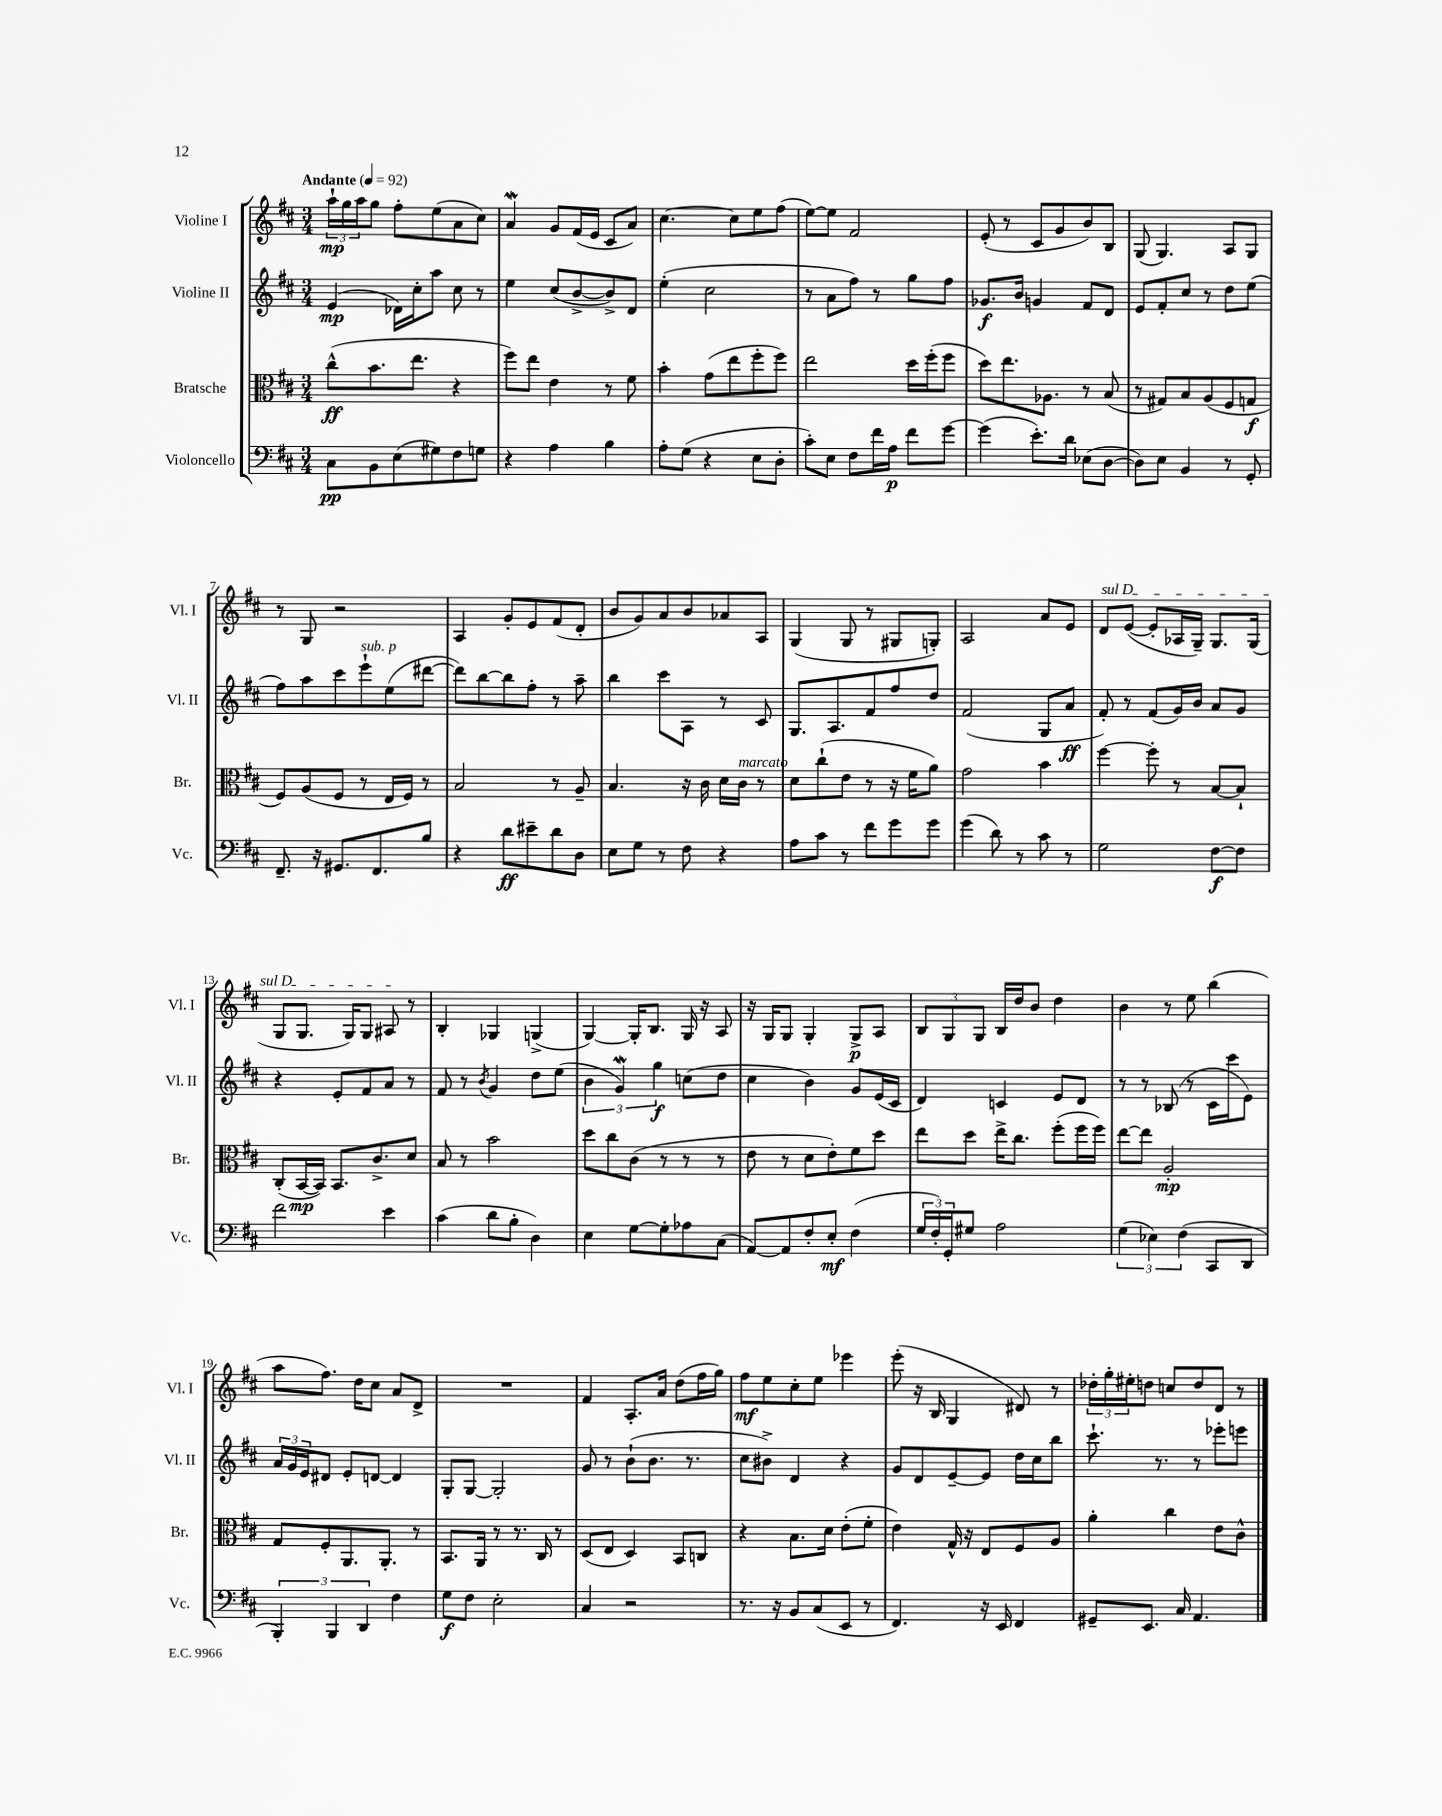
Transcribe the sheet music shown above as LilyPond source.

<<
\new StaffGroup <<
\new Staff = "s0" \with { instrumentName = "Violine I" shortInstrumentName = "Vl. I" } {
    \clef treble \key d \major \numericTimeSignature \time 3/4 \tempo "Andante" 4 = 92
    \tuplet 3/2 { a''16-!\mp g''16 a''16 } g''8 fis''8-. e''8( a'8 cis''8) |
    a'4\mordent g'8 fis'16( e'16 cis'8 a'8) |
    cis''4.~ cis''8 e''8 fis''8( |
    e''8~) e''8 fis'2 |
    e'8-.( r8 cis'8 g'8 b'8) b8 |
    g8( g4.) a8 g8 |
    r8 g8 r2 |
    a4 g'8-. e'8 fis'8( d'8-. |
    b'8 g'8) a'8 b'8 aes'8 a8 |
    g4( g8 r8 gis8 g8-.) |
    a2 a'8 e'8 |
    \once \override TextSpanner.bound-details.left.text = \markup { \italic "sul D" } d'8\startTextSpan e'8~( e'8-. aes16 g16--) g8. g16( |
    g8 g8. g16) g8 ais8\stopTextSpan r8 |
    b4-. ges4 g4->( |
    g4~) g16-. b8. g16 r16 a8 |
    r16 g16 g8 g4-. g8->\p a8 |
    \tuplet 3/2 { b8 g8 g8 } b16 d''16 b'8 d''4 |
    b'4 r8 e''8 b''4( |
    a''8 fis''8.) d''16 cis''8 a'8 d'8-> |
    R2. |
    fis'4 a8.-. a'16 d''8( fis''16 g''16) |
    fis''8\mf e''8 cis''8-. e''8 ees'''4 |
    e'''8-.( r16 b16 g4 dis'8) r8 |
    \tuplet 3/2 { des''16-. g''16-. eis''16-. } d''8 c''8 d''8 d'8 r8 \bar "|." |
}
\new Staff = "s1" \with { instrumentName = "Violine II" shortInstrumentName = "Vl. II" } {
    \clef treble \key d \major \numericTimeSignature \time 3/4
    e'4\mp( des'16) cis''16-. a''8 cis''8 r8 |
    e''4 cis''8( b'8~-> b'8->) d'8 |
    e''4-.( cis''2 |
    r8 a'8 fis''8) r8 g''8 fis''8 |
    ges'8.\f b'16 g'4 fis'8 d'8 |
    e'8 fis'8-. cis''8 r8 d''8 e''8( |
    fis''8) a''8 cis'''8 e'''8-!^\markup { \italic "sub. p" } e''8( dis'''8~ |
    dis'''8) b''8~ b''8 fis''8-. r8 a''8-- |
    b''4 cis'''8 a8 r8 cis'8 |
    g8. a8. fis'8 fis''8 d''8 |
    fis'2( g8 a'8\ff |
    fis'8-.) r8 fis'8( g'16) b'16 a'8 g'8 |
    r4 e'8-. fis'8 a'8 r8 |
    fis'8 r8 \acciaccatura { b'8 } g'4 d''8 e''8( |
    \tuplet 3/2 { b'4 g'4\mordent) g''4\f } c''8( d''8 |
    cis''4 b'4) g'8 e'16( cis'16 |
    d'4) c'4 e'8 d'8 |
    r8 r8 bes8( r8 cis'16 cis'''16 e'8) |
    \tuplet 3/2 { a'16 g'16 e'16 } dis'8 e'8-. d'8~ d'4 |
    g8-. g8~ g2-. |
    g'8 r8 b'8-!( b'8. r8. |
    cis''8 bis'8->) d'4 r4 |
    g'8 d'8 e'8~-- e'8 d''16 cis''16 b''8 |
    cis'''8.-! r8. r8 ees'''8-. e'''8 \bar "|." |
}
\new Staff = "s2" \with { instrumentName = "Bratsche" shortInstrumentName = "Br." } {
    \clef alto \key d \major \numericTimeSignature \time 3/4
    cis''8-^\ff( b'8. e''8. r4 |
    fis''8) e''8 e'4 r8 fis'8 |
    b'4-. g'8( e''8 fis''8-. fis''8) |
    e''2 d''16 fis''16-.( fis''8 |
    d''8) e''8. aes8. r8 b8( |
    r8 gis8) b8 a8( fis8 g8\f |
    fis8) a8( fis8 r8 e16 fis16) r8 |
    b2 r8 a8-- |
    b4. r16 cis'16 d'16 cis'16^\markup { \italic "marcato" } r8 |
    d'8 cis''8-!( e'8 r8 r16 fis'16 a'8) |
    g'2 b'4 |
    fis''4~ fis''8-. r8 b8~ b8-! |
    cis8-.( b,16~\mp b,16) b,8. cis'8.-> d'8 |
    b8 r8 b'2 |
    d''8 cis''8 cis'8( r8 r8 r8 |
    e'8 r8 d'8 e'8-.) fis'8 d''8 |
    e''8 d''8 e''16-> cis''8. fis''8-.( fis''16 fis''16) |
    e''8~ e''8 a2-.\mp |
    g8 fis8-. a,8. a,8.-. r8 |
    b,8. a,16 r8 r8. cis16 r8 |
    d8( e8 d4) b,8 c8 |
    r4 b8. d'16 e'8-.( fis'8-. |
    e'4) g16-^ r16 e8 fis8 a8 |
    a'4-. cis''4 e'8 cis'8-^ \bar "|." |
}
\new Staff = "s3" \with { instrumentName = "Violoncello" shortInstrumentName = "Vc." } {
    \clef bass \key d \major \numericTimeSignature \time 3/4
    cis8\pp b,8 e8( gis8) fis8 g8 |
    r4 a4 b4 |
    a8-. g8( r4 e8 d8-. |
    cis'8-.) e8 fis8 fis'16 a16\p fis'8 g'8~ |
    g'4( e'8.-.) d'16 ees8( d8~ |
    d8) e8 b,4 r8 g,8-. |
    fis,8.-- r16 gis,8. fis,8. b8 |
    r4 d'8\ff eis'8-- d'8 d8 |
    e8 g8 r8 fis8 r4 |
    a8 cis'8 r8 fis'8 g'8 g'8 |
    g'4( d'8) r8 cis'8 r8 |
    g2 fis8~\f fis8 |
    fis'2 e'4 |
    cis'4( d'8 b8-. d4) |
    e4 g8~ g8-. aes8 cis8( |
    a,8~) a,8 fis8-. e8-.\mf fis4( |
    \tuplet 3/2 { g16 fis16-.) g,16-. } gis8 a2 |
    \tuplet 3/2 { g4( ees4) fis4( } cis,8 d,8 |
    \tuplet 3/2 { b,,4-.) b,,4 d,4 } fis4 |
    g8\f fis8 e2-. |
    cis4 r2 |
    r8. r16 b,8 cis8( e,8 r8 |
    fis,4.) r16 e,16 fis,4 |
    gis,8-- e,8. cis16 a,4. \bar "|." |
}
>>
>>
